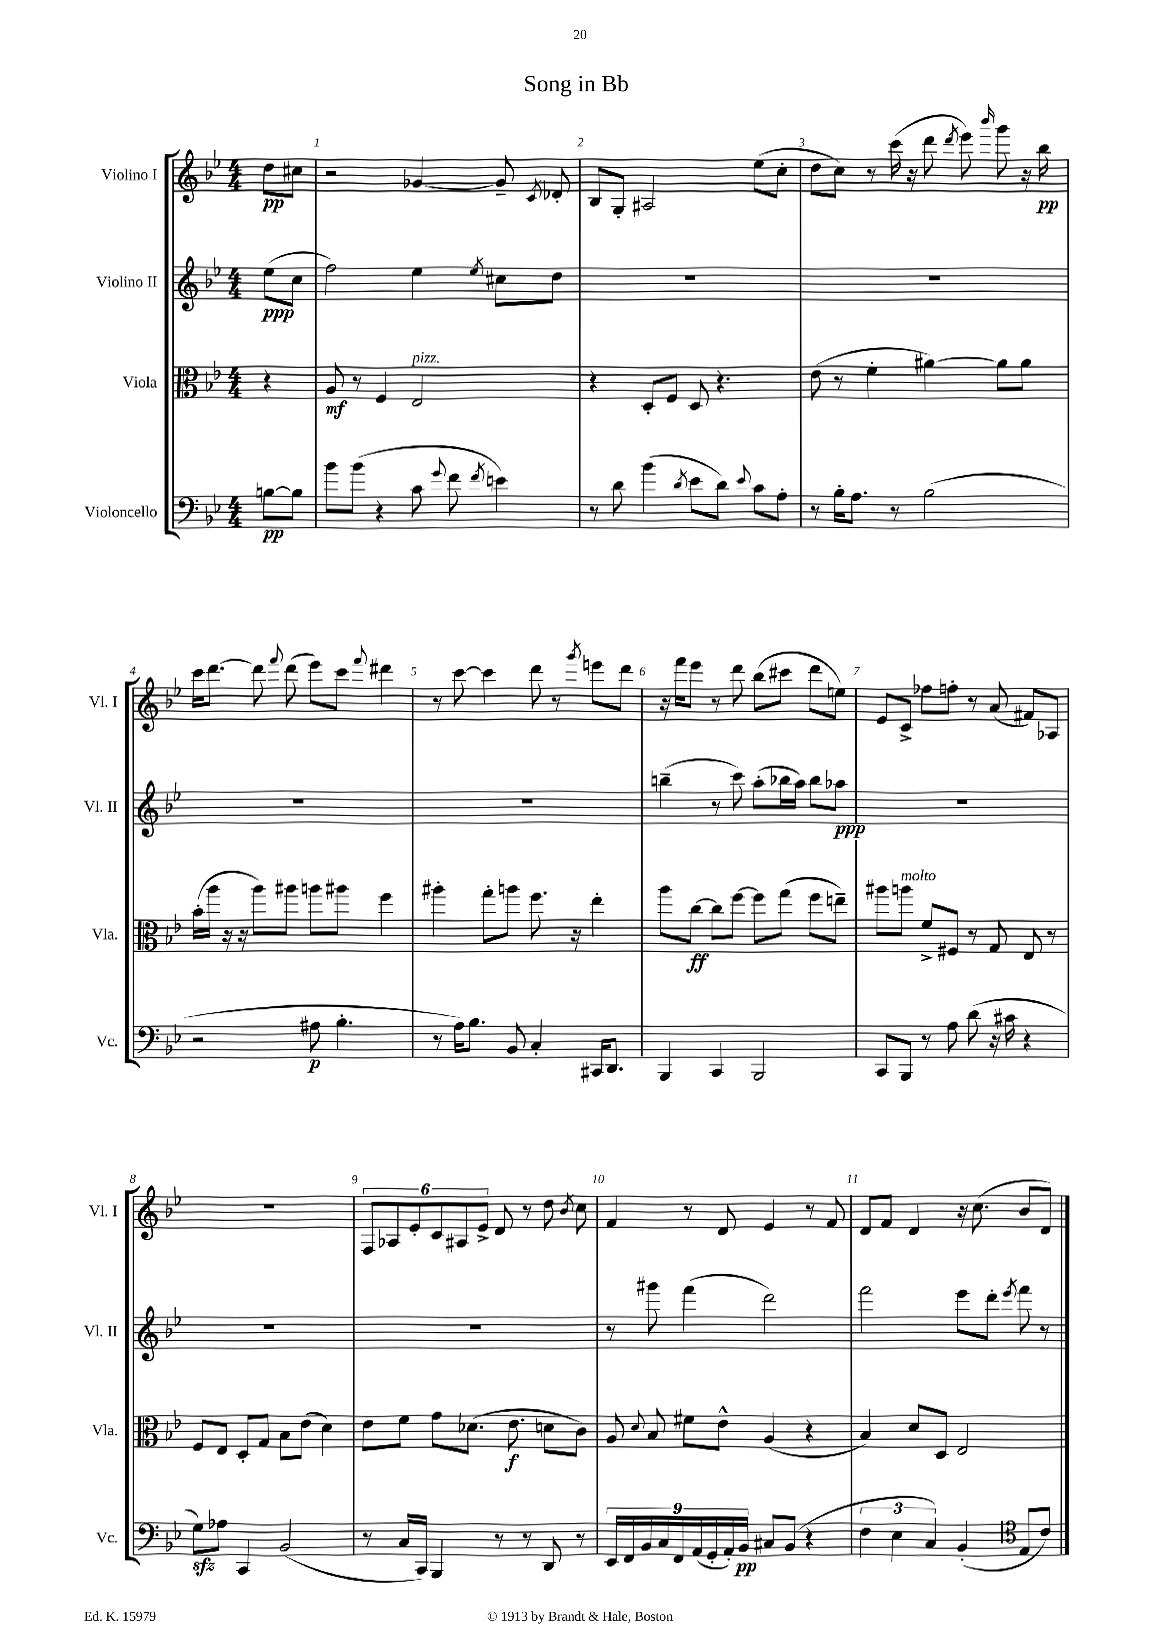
\header { title = "Song in Bb" }
<<
\new StaffGroup <<
\new Staff = "s0" \with { instrumentName = "Violino I" shortInstrumentName = "Vl. I" } {
    \clef treble \key bes \major \numericTimeSignature \time 4/4 \partial 4
    \autoBeamOff d''8[\pp cis''8] |
    r2 ges'4~ ges'8-- \acciaccatura { c'8 } des'8-. |
    bes8[ g8]-. ais2 ees''8[( c''8]-. |
    d''8[ c''8]) r8 c'''16( r16 d'''8 \acciaccatura { d'''8 } ees'''8) \grace { bes'''16 } g'''8 r16 bes''16\pp |
    c'''16[ d'''8.]~ d'''8 \appoggiatura { f'''8 } d'''8( ees'''8[) c'''8] \appoggiatura { f'''8 } dis'''4 |
    r8 c'''8~ c'''4 d'''8 r8 \acciaccatura { g'''8 } e'''8[ d'''8] |
    r16 f'''16[ ees'''8] r8 d'''8 bes''8[( cis'''8] d'''8[ e''8]) |
    ees'8[ c'8]-> fes''8[ f''8]-. r8 a'8( fis'8[) aes8] |
    R1 |
    \tuplet 6/4 { f8[ aes8 ees'8-. c'8 ais8 ees'8]-> } d'8 r8 d''8 \acciaccatura { bes'8 } c''8 |
    f'4 r8 d'8 ees'4 r8 f'8 |
    d'8[ f'8] d'4 r16 c''8.( bes'8[ d'8]) \bar "|." |
}
\new Staff = "s1" \with { instrumentName = "Violino II" shortInstrumentName = "Vl. II" } {
    \clef treble \key bes \major \numericTimeSignature \time 4/4 \partial 4
    \autoBeamOff ees''8[\ppp( c''8] |
    f''2) ees''4 \acciaccatura { ees''8 } cis''8[ d''8] |
    R1 |
    R1 |
    R1 |
    R1 |
    b''4--( r8 c'''8) a''8[-.( bes''16 a''16]) bes''8[ aes''8]\ppp |
    R1 |
    R1 |
    R1 |
    r8 gis'''8 f'''4( d'''2) |
    f'''2 ees'''8[ d'''8]-. \acciaccatura { ees'''8 } f'''8 r8 \bar "|." |
}
\new Staff = "s2" \with { instrumentName = "Viola" shortInstrumentName = "Vla." } {
    \clef alto \key bes \major \numericTimeSignature \time 4/4 \partial 4
    \autoBeamOff r4 |
    a8\mf r8 f4 ees2^\markup { \italic "pizz." } |
    r4 d8[-. f8] d8 r4. |
    ees'8( r8 f'4-. ais'4~) ais'8[ ais'8] |
    bes'16[-.( a''16] r16 r16 a''8[) ais''8] a''8[ ais''8] f''4 |
    ais''4-. g''8[-. a''8] f''8. r16 ees''4-. |
    a''8[ c''8]~\ff c''8[ f''8]~ f''8[ g''8]( f''8[ e''8]--) |
    ais''8[ a''8]^\markup { \italic "molto" } f'8[-> fis8] r8 g8 ees8 r8 |
    f8[ ees8] d8[-. g8] bes8[ ees'8]( d'4) |
    ees'8[ f'8] g'8[ des'8.]( ees'8.\f d'8[ c'8]) |
    a8 \appoggiatura { d'8 } bes8 fis'8[ ees'8]-^ a4( r4 |
    bes4) d'8[ d8] ees2 \bar "|." |
}
\new Staff = "s3" \with { instrumentName = "Violoncello" shortInstrumentName = "Vc." } {
    \clef bass \key bes \major \numericTimeSignature \time 4/4 \partial 4
    \autoBeamOff b8[~\pp b8] |
    bes'8[ bes'8]( r4 c'8 \appoggiatura { g'8 } f'8 \acciaccatura { f'8 } e'4) |
    r8 d'8 bes'4( \acciaccatura { d'8 } ees'8[ d'8]) \appoggiatura { ees'8 } c'8[ a8]-. |
    r8 bes16[-. a8.] r8 bes2( |
    r2 ais8\p bes4.-. |
    r8 a16[) bes8.] bes,8 c4-. cis,16[ d,8.] |
    bes,,4 c,4 bes,,2 |
    c,8[ bes,,8] r8 a8 d'8( r16 cis'16 r4 |
    g8[\sfz) aes8] c,4 bes,2( |
    r8 c16[ c,16]) bes,,4 r8 r8 d,8 r8 |
    \tuplet 9/8 { ees,16[ f,16 bes,16 c16 f,16 a,16( g,16-. a,16-.) bes,16]\pp } cis8[ bes,8]( r4 |
    \tuplet 3/2 { f4 ees4 c4) } bes,4-.( \clef tenor ees8[ c'8]) \bar "|." |
}
>>
>>
\layout { \context { \Score \override BarNumber.break-visibility = ##(#f #t #t) barNumberVisibility = #all-bar-numbers-visible } }
